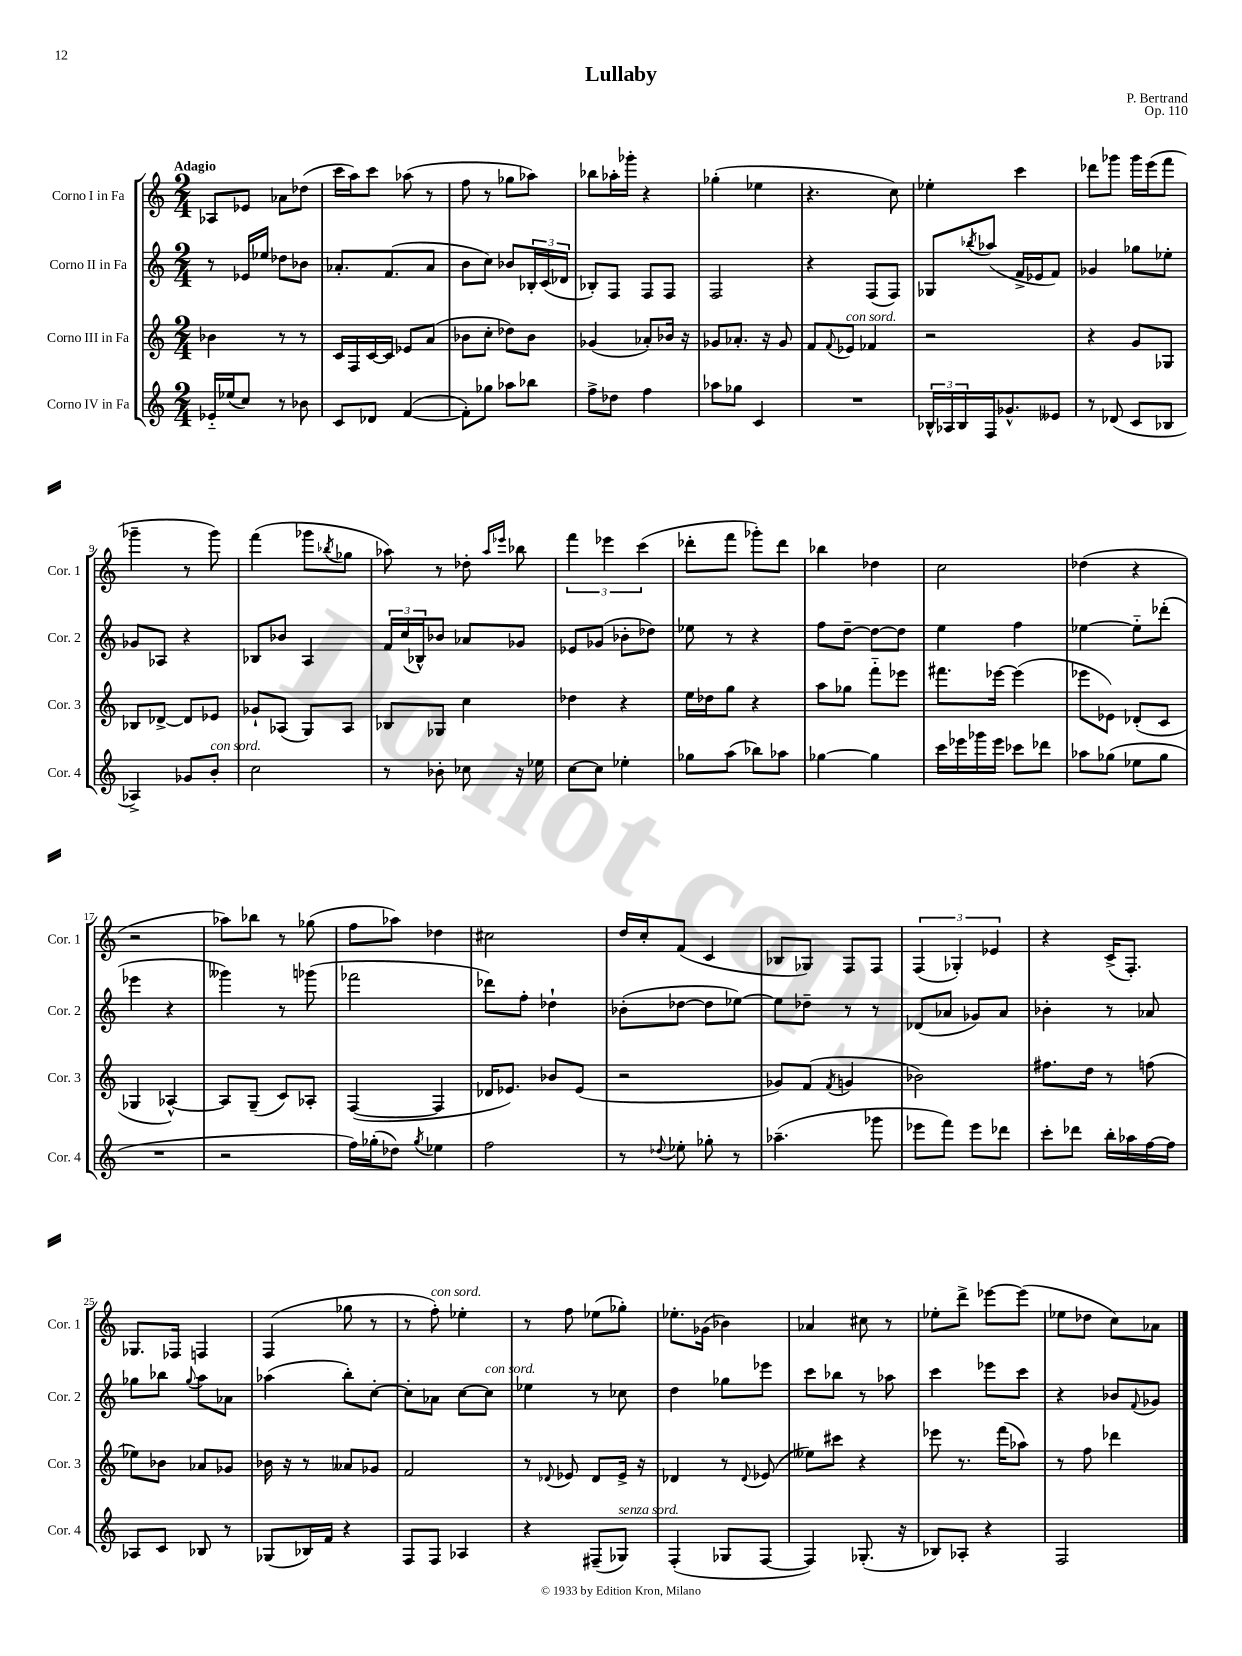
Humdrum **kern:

**kern	**kern	**kern	**kern
*staff4	*staff3	*staff2	*staff1
*clefG2	*clefG2	*clefG2	*clefG2
*k[]	*k[]	*k[]	*k[]
*M2/4	*M2/4	*M2/4	*M2/4
16e-'~/LL	4b-\	8r	8A-/L
(16ee-/J	.	.	.
8cc/J)	.	16e-/LL	8e-/J
.	.	16ee-/JJ	.
8r	8r	8dd-\L	8a-\L
8b-\	8r	8b-\J	(8dd-\J
=	=	=	=
8c/L	16c/LL	8.a-'/L	16ccc\LL
.	16F/	.	16aa\J)
8d-/J	[16c/	.	8ccc\J
.	16c/]JJ	(8.f/	.
([4f/	8e-/L	.	(8aa-\
.	(8a/J	8a-/J	8r
=	=	=	=
8f'\]L)	8b-\L	8b\L	8ff\
8gg-\J	8cc'\J	8cc\J)	8r
8aa-\L	8dd-\L)	8b-/L	8gg-\L
8bb-\J	8b-\J	24B-'/L	8aa-\J)
.	.	(24c/	.
.	.	24d-/JJ	.
=	=	=	=
8ff^\L	(4g-/	8B-'/L)	8bb-\L
8dd-\J	.	8F/J	16aa-'\L
.	.	.	16ggg-'\JJ
4ff\	8a-'/L)	8F/L	4r
.	16b-/Jk	8F/J	.
.	16r	.	.
=	=	=	=
8aa-\L	8g-/L	2F/	(4gg-'\
8gg-\J	8.a-'/J	.	.
4c/	.	.	4ee-\
.	16r	.	.
.	8g-/	.	.
=	=	=	=
2r	8f/L	4r	4.r
.	8qqf/	.	.
.	8e-/J	.	.
.	4f-/	(8F/L	.
.	.	8F/J)	8cc\)
=	=	=	=
24B-^^/LL	2r	8G-/L	4ee-'\
24A-/	.	.	.
24B-/	.	.	.
.	.	8qbb-/	.
16F/J	.	(8aa-/J	.
8.g-^^/	.	.	.
.	.	16f^/LL	4ccc\
.	.	16e-/J	.
8e--/J	.	8f/J)	.
=	=	=	=
8r	4r	4g-/	8ddd-\L
(8d-/	.	.	8ggg-\J
8c/L	8g/L	8gg-\L	16ggg-\LL
.	.	.	(16eee\J
8B-/J	8G-/J	8ee-'\J	8fff\J
=	=	=	=
4A-^/)	8B-/L	8g-/L	4ggg-~\
.	[8d-^/J	8A-/J	.
8g-/L	8d-/]L	4r	8r
8b'/J	8e-/J	.	8ggg-\)
=	=	=	=
2cc\	8g-`/L	8B-/L	(4fff\
.	(8A-/J	8b-/J	.
.	8G/L)	4A/	8ggg-\L
.	.	.	8qbb-/
.	8A-/J	.	8gg-\J
=	=	=	=
8r	8B-/L	24f/LL	8aa-\)
.	.	(24cc/	.
.	.	24B-^^/J)	.
8b-'\	8G-/J	8b-/J	8r
8cc-\	4cc\	8a-/L	8dd-'\
.	.	.	16qqaa-/LL
.	.	.	16qqeee-/JJ
16r	.	8g-/J	8bb-\
16ee-\	.	.	.
=	=	=	=
[8cc\L	4dd-\	8e-/L	6fff\
8cc\]J	.	(8g-/J	.
.	.	.	6eee-\
4ee-'\	4r	8b-'\L	.
.	.	.	(6ccc\
.	.	8dd-\J)	.
=	=	=	=
8gg-\L	16ee\LL	8ee-\	8ddd-'\L
.	16dd-\J	.	.
(8aa\J	8gg\J	8r	8fff\J
8bb-\L)	4r	4r	8ggg-'\L)
8aa-\J	.	.	8ddd-\J
=	=	=	=
[4gg-\	8aa\L	8ff\L	4bb-\
.	8gg-\J	[8dd~\J	.
4gg-\]	8fff'~\L	8dd\_L	4dd-\
.	8eee-\J	8dd\]J	.
=	=	=	=
16ccc\LL	8.fff#\L	4ee\	2cc\
16eee-\	.	.	.
16ggg-\	.	.	.
16eee-\JJ	[16eee-\Jk	.	.
8ccc-\L	(4eee-\]	4ff\	.
8ddd-\J	.	.	.
=	=	=	=
8aa-\L	8eee-\L	[4ee-\	(4dd-\
(8gg-\J	8e-\J)	.	.
8ee-\L	(8d-'/L	8ee-'~\]L	4r
8gg-\J	8c/J	(8ddd-'\J	.
=	=	=	=
2r	4G-/	4eee-\	2r
.	[4A-^^/)	4r	.
=	=	=	=
2r	8A-/]L	4ggg--\)	8aa-\L)
.	(8G~/J	.	8bb-\J
.	8c/L)	8r	8r
.	8A-'/J	(8ggg-\	(8gg-\
=	=	=	=
16ff\LL)	([4F/	2fff-\	8ff\L
(16gg-'\J	.	.	.
8dd-\J)	.	.	8aa-\J)
8qgg-/	.	.	.
4ee-\	4F/]	.	4dd-\
=	=	=	=
2ff\	16d-/LK	8ddd-\L)	2cc#\
.	8.e-/J)	.	.
.	.	8ff'\J	.
.	8b-/L	4dd-`\	.
.	(8e-/J	.	.
=	=	=	=
8r	2r	(8b-'\L	16dd/LL
.	.	.	16cc'/J
8qqdd-/	.	.	.
8ee-'\	.	[8dd-\J	(8f/J
8gg-'\	.	8dd-\]L	4c/
8r	.	[8ee-\J)	.
=	=	=	=
(4.aa-~\	8g-/L)	8ee-\]L	8B-/L
.	(8f/J	8dd-~\J	8G-/J)
.	8qf/	.	.
.	4g/	8r	8F/L
8ggg-\	.	8r	8F/J
=	=	=	=
8eee-\L	2b-\)	(8d-/L	(6F/
8fff\J)	.	8a-/J	.
.	.	.	6G-'/)
8eee-\L	.	8g-/L)	.
.	.	.	6e-/
8ddd-\J	.	8a-/J	.
=	=	=	=
8ccc'\L	8.ff#\L	4b-'\	4r
8ddd-\J	.	.	.
.	16dd\Jk	.	.
16bb'\LL	8r	8r	(16c^/LK
16aa-\	.	.	8.F'/J)
[16ff\	(8ff\	8a-/	.
16ff\]JJ	.	.	.
=	=	=	=
8A-/L	8ee-\L)	8gg-\L	8.G-/L
8c/J	8b-\J	8bb-\J	.
.	.	.	16F-/Jk
.	.	8qqgg-/	.
8B-/	8a-/L	8aa\L	4F/
8r	8g-/J	8a-\J	.
=	=	=	=
(8G-/L	16b-\	(4aa-\	(4F/
.	16r	.	.
16B-/L)	8r	.	.
16f/JJ	.	.	.
4r	8a--/L	8bb'\L)	8gg-\
.	8g-/J	[8cc'\J	8r
=	=	=	=
8F/L	2f/	8cc'\]L	8r
8F/J	.	8a-\J	8ff'\)
4A-/	.	[8cc\L	4ee-'\
.	.	8cc\]J	.
=	=	=	=
4r	8r	4ee-\	8r
.	8qqd-/	.	.
.	8e-/	.	8ff\
(8F#~/L	8d-/L	8r	(8ee-\L
8G-/J)	16e-^/Jk	8cc-\	8gg-'\J)
.	16r	.	.
=	=	=	=
(4F'/	4d-/	4dd\	8.ee-'\L
.	.	.	(16g-\Jk
8G-/L	8r	8gg-\L	4b-\)
.	8qqd-/	.	.
[8F/J	(8e-/	8eee-\J	.
=	=	=	=
4F/])	8ee--\L)	8ccc\L	4a-/
.	8ccc#\J	8bb-\J	.
(8.G-'/	4r	8r	8cc#\
.	.	8aa-\	8r
16r	.	.	.
=	=	=	=
8B-/L)	8eee-\	4ccc\	8ee-'\L
8A-'/J	8.r	.	8ddd^\J
4r	.	8eee-\L	[8eee-\L
.	(16fff\LK	.	.
.	8aa-\J)	8ccc\J	(8eee-\]J
=	=	=	=
2F/	8r	4r	8ee-\L
.	8ff\	.	8dd-\J
.	4ddd-\	8b-/L	8cc\L)
.	.	8qqf/	.
.	.	8g-/J	8a-\J
==	==	==	==
*-	*-	*-	*-
